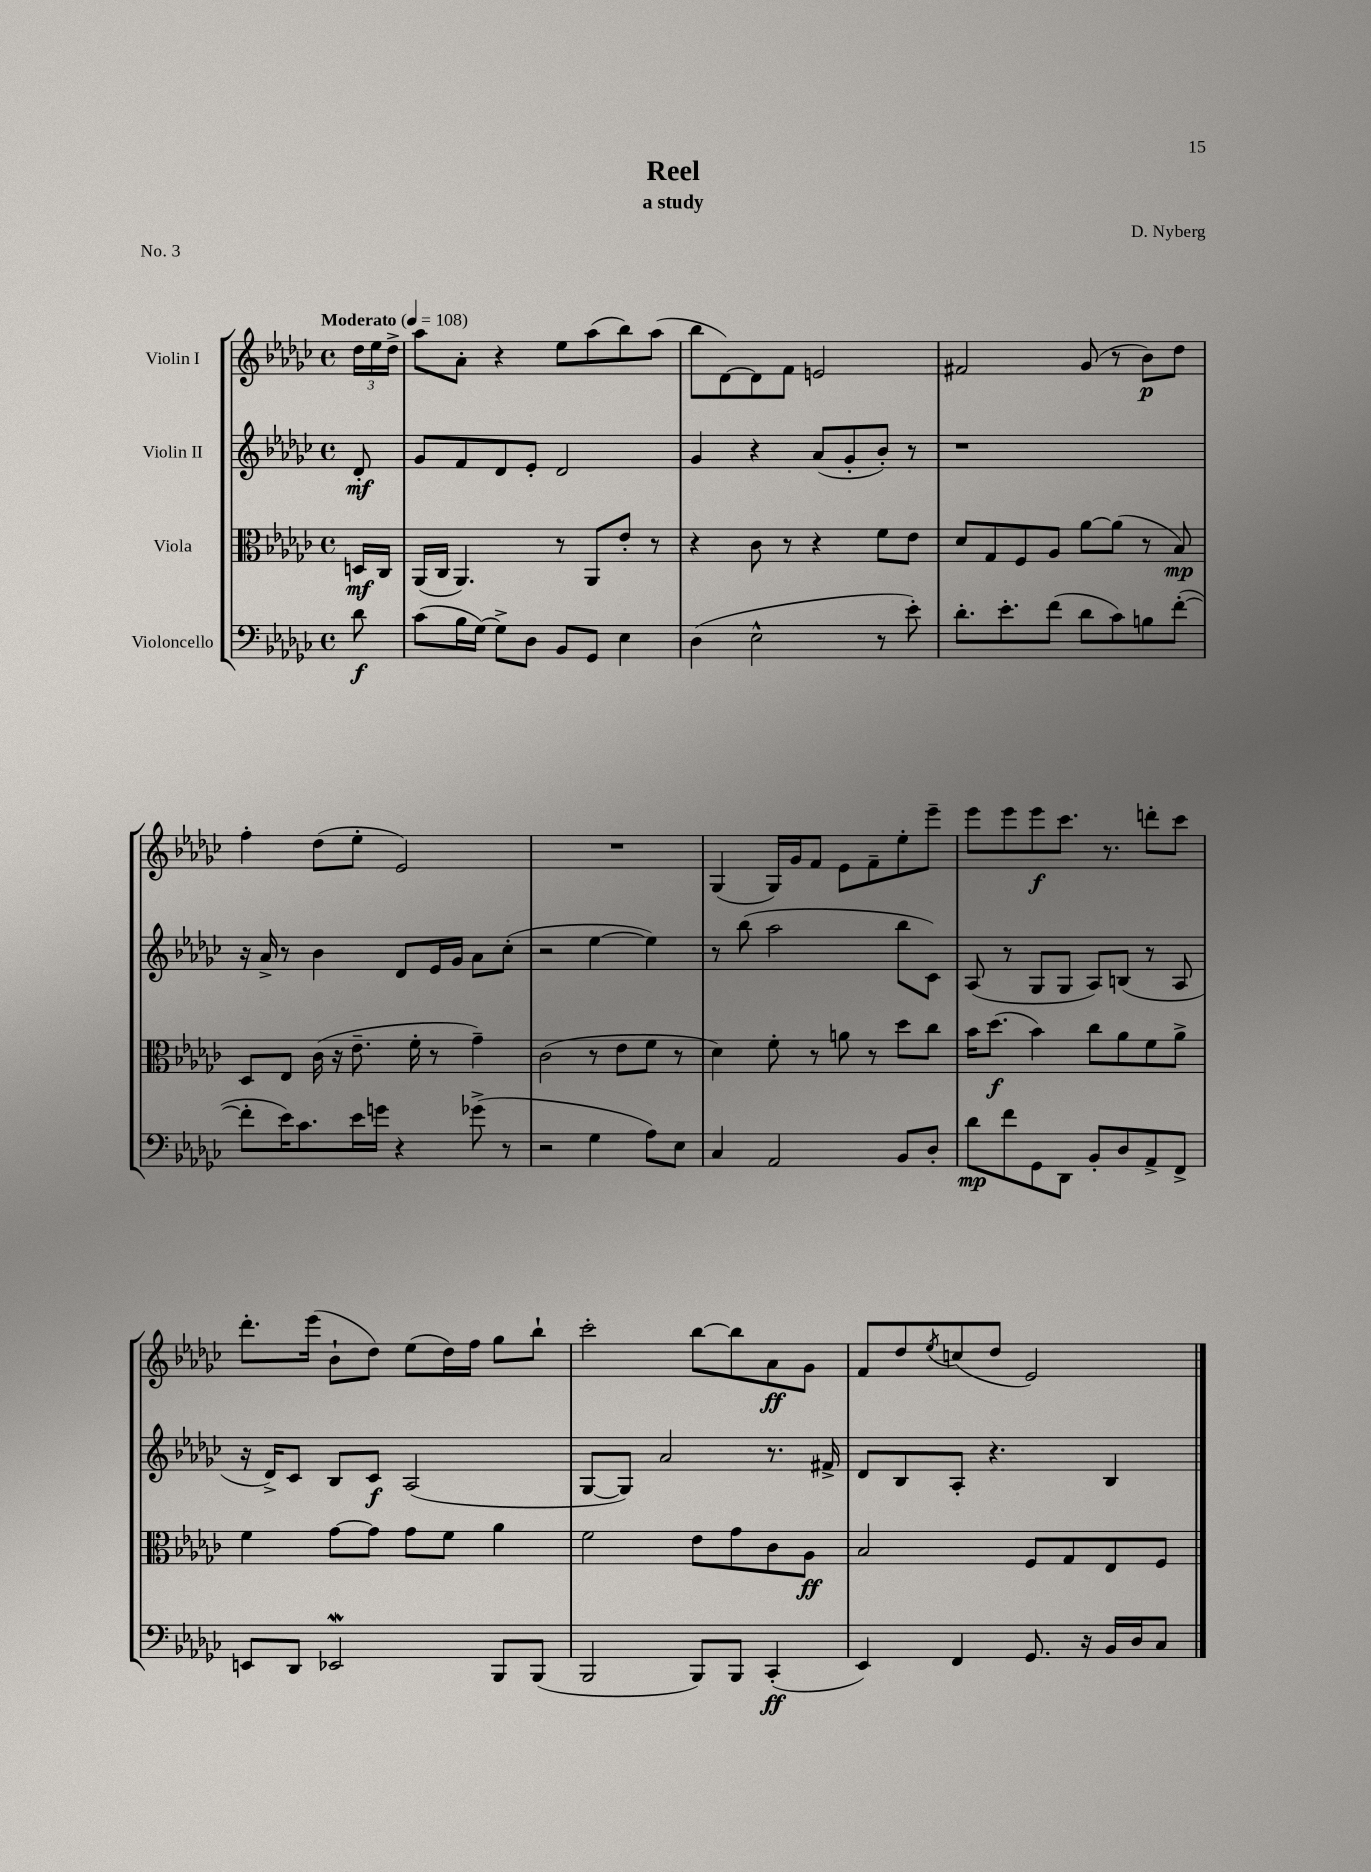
\header { title = "Reel" composer = "D. Nyberg" subtitle = "a study" piece = "No. 3" }
<<
\new StaffGroup <<
\new Staff = "s0" \with { instrumentName = "Violin I" } {
    \clef treble \key ges \major \defaultTimeSignature \time 4/4 \partial 8 \tempo "Moderato" 4 = 108
    \tuplet 3/2 { des''16 ees''16 des''16-> } |
    aes''8 aes'8-. r4 ees''8 aes''8( bes''8) aes''8( |
    bes''8 des'8~) des'8 f'8 e'2 |
    fis'2 ges'8( r8 bes'8\p) des''8 |
    f''4-. des''8( ees''8-. ees'2) |
    R1 |
    ges4( ges16) ges'16 f'8 ees'8 f'8-- ees''8-. ees'''8-- |
    ees'''8 ees'''8 ees'''8\f ces'''8. r8. d'''8-. ces'''8 |
    des'''8.-. ees'''16( bes'8-! des''8) ees''8( des''16) f''16 ges''8 bes''8-! |
    ces'''2-. bes''8~ bes''8 aes'8\ff ges'8 |
    f'8 des''8 \acciaccatura { ees''8 } c''8( des''8 ees'2) \bar "|." |
}
\new Staff = "s1" \with { instrumentName = "Violin II" } {
    \clef treble \key ges \major \defaultTimeSignature \time 4/4 \partial 8
    des'8-.\mf |
    ges'8 f'8 des'8 ees'8-. des'2 |
    ges'4 r4 aes'8( ges'8-. bes'8-.) r8 |
    r1 |
    r16 aes'16-> r8 bes'4 des'8 ees'16 ges'16 aes'8 ces''8-.( |
    r2 ees''4~ ees''4) |
    r8 bes''8( aes''2 bes''8 ces'8) |
    aes8( r8 ges8 ges8 aes8) b8( r8 aes8 |
    r16 des'16->) ces'8 bes8 ces'8\f aes2( |
    ges8~ ges8) aes'2 r8. fis'16-> |
    des'8 bes8 aes8-. r4. bes4 \bar "|." |
}
\new Staff = "s2" \with { instrumentName = "Viola" } {
    \clef alto \key ges \major \defaultTimeSignature \time 4/4 \partial 8
    d16\mf ces16 |
    aes,16( ces16 aes,4.) r8 aes,8 ees'8-. r8 |
    r4 ces'8 r8 r4 f'8 ees'8 |
    des'8 ges8 f8 aes8 aes'8~ aes'8( r8 bes8\mp) |
    des8 ees8 ces'16( r16 ees'8.-- f'16-. r8 ges'4--) |
    ces'2( r8 ees'8 f'8 r8 |
    des'4) f'8-. r8 a'8 r8 des''8 ces''8 |
    bes'16 des''8.\f( bes'4) ces''8 aes'8 f'8 aes'8-> |
    f'4 ges'8~ ges'8 ges'8 f'8 aes'4 |
    f'2 ees'8 ges'8 ces'8 aes8\ff |
    bes2 f8 ges8 ees8 f8 \bar "|." |
}
\new Staff = "s3" \with { instrumentName = "Violoncello" } {
    \clef bass \key ges \major \defaultTimeSignature \time 4/4 \partial 8
    des'8\f |
    ces'8( bes16 ges16~) ges8-> des8 bes,8 ges,8 ees4 |
    des4( ees2-^ r8 ees'8-.) |
    des'8.-. ees'8.-. f'8( des'8 ces'8) b8 f'8~-.( |
    f'8-. ees'16) ces'8. ees'16 g'16 r4 ges'8->( r8 |
    r2 ges4 aes8) ees8 |
    ces4 aes,2 bes,8 des8-. |
    des'8\mp f'8 ges,8 des,8 bes,8-. des8 aes,8-> f,8-> |
    e,8 des,8 ees,2\mordent bes,,8 bes,,8( |
    bes,,2 bes,,8) bes,,8 ces,4-.\ff( |
    ees,4) f,4 ges,8. r16 bes,16 des16 ces8 \bar "|." |
}
>>
>>
\layout { \context { \Score \remove "Bar_number_engraver" } }
